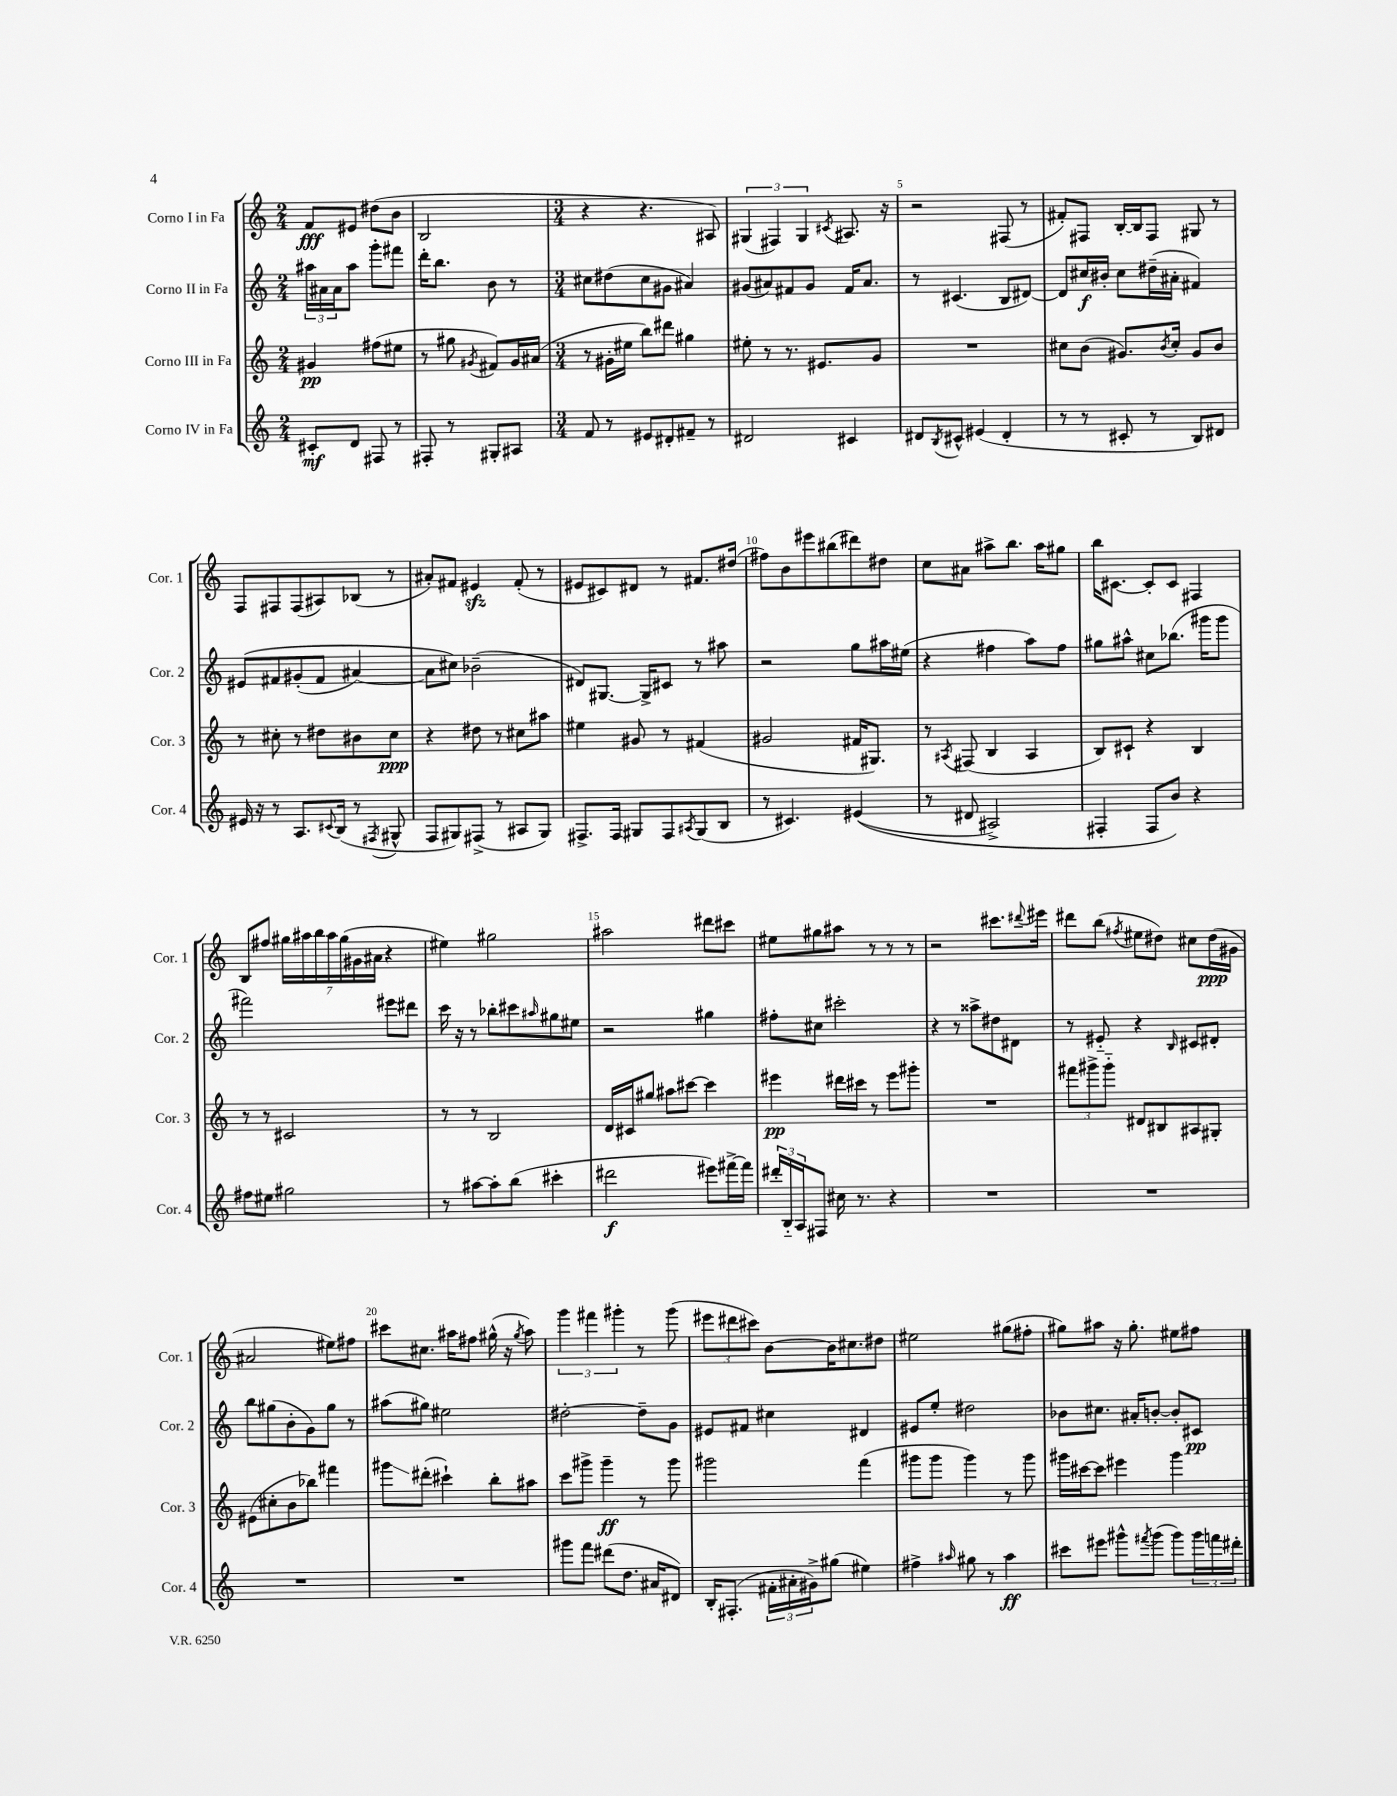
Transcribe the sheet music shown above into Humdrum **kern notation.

**kern	**kern	**kern	**kern
*staff4	*staff3	*staff2	*staff1
*clefG2	*clefG2	*clefG2	*clefG2
*k[]	*k[]	*k[]	*k[]
*M2/4	*M2/4	*M2/4	*M2/4
8c#'	4g#	24aa#	8f
.	.	24a#	.
.	.	24a#	.
8d	.	8aa#	8e#
8F#	(8ff#	8ggg'	(8dd#
8r	8ee#	8fff#	8b
=	=	=	=
8F#'	8r	16ddd'	2B
.	.	8.bb	.
8r	8gg#	.	.
.	8qg#	.	.
8G#'	8f#)	8b	.
8A#	16g#	8r	.
.	(16a#	.	.
=	=	=	=
*M3/4	*M3/4	*M3/4	*M3/4
8f	8r	8cc#	4r
8r	16g#'	(8dd#	.
.	16ee#	.	.
8e#	8bb)	8cc#	4.r
8d#'	8ddd#	8g#	.
8f#~	4gg#	4a#)	.
8r	.	.	8A#)
=	=	=	=
2d#	8ee#'	(8g#	(6G#
.	8r	8a#)	.
.	.	.	6F#)
.	8.r	8f#	.
.	.	.	6G#
.	.	8g#	.
.	8.e#	.	.
.	.	.	8qc#
4c#	.	16f#	8.A#
.	.	8.a#	.
.	8g	.	.
.	.	.	16r
=	=	=	=
8d#	2.r	8r	2r
8qB	.	.	.
8c#^^	.	(4.c#	.
(4e#	.	.	.
4d#'	.	8B	(8F#
.	.	[8d#)	8r
=	=	=	=
8r	8cc#	8d#]	8f#')
8r	(8b	16cc#	8F#
.	.	16b#'	.
8c#'	8.g#)	8cc#	[16B'
.	.	.	16B]
8r	.	(16dd#~	8F#
.	8qb	.	.
.	16cc#'	16a#'	.
8B)	8g#	4f#)	8G#
8d#	8b	.	8r
=	=	=	=
16e#	8r	&(8e#	8F
16r	.	.	.
8r	8cc#'	8f#	8F#
8.A	8r	(8g#'	(8F#
.	8dd#	8f#	8A#)
8qqc#	.	.	.
(16B	.	.	.
8r	8b#	[4a#)	(8B-
8qF#	.	.	.
8G#^^	8cc#	.	8r
=	=	=	=
8F	4r	8a#]	8a#')
8G#)	.	8cc#&)	8f#
(8F#^	8dd#	(2b-~	4e#
8r	8r	.	.
8A#	8cc#	.	(8f#'
8G#)	8aa#	.	8r
=	=	=	=
8.F#^	4ee#	8d#)	8e#
.	.	[8.G#	8c#)
16F#	.	.	.
8G#	8g#	.	8d#
.	.	16G#^]	.
8F#	8r	8c#	8r
8qA#	.	.	.
(8G#	(4f#	8r	8.f#
8B	.	8aa#	.
.	.	.	(16dd#
=	=	=	=
8r	2g#	2r	8ff#)
4.c#)	.	.	8b
.	.	.	8eee#
.	.	.	(8bb#
&((4e#	16f#	8gg	8ddd#)
.	8.G#)	.	.
.	.	16aa#	8dd#
.	.	(16ee#	.
=	=	=	=
8r	8r	4r	8cc
.	8qA#	.	.
8d#	(8F#	.	8a#
2A#^)	4B	4ff#	8aa#^
.	.	.	8.bb
.	4A#	8aa)	.
.	.	.	16aa#
.	.	8ff#	8gg#
=	=	=	=
4F#'	8B)	8gg#	16bb
.	.	.	[8.c#
.	8c#`	8aa#^^	.
8F#	4r	8cc#	8c#']
8b&)	.	(8.bb-	8c#
4r	4B	.	4F#
.	.	16ggg#	.
.	.	8ggg#	.
=	=	=	=
8ff#	8r	2fff#)	8B
8ee#	8r	.	8ff#
2gg#	2c#	.	28gg#
.	.	.	28aa#
.	.	.	28bb
.	.	.	28aa#
.	.	.	(28gg#
.	.	.	28g#
.	.	.	28a#
.	.	8eee#	4r
.	.	8ddd#	.
=	=	=	=
8r	8r	16ccc	4ee#)
.	.	16r	.
[8aa#	8r	8r	.
8aa#']	2B	8bb-'	2gg#
(8bb	.	8ccc#	.
.	.	16qqaa#	.
4ccc#'	.	8gg#	.
.	.	8ee#	.
=	=	=	=
2ddd#	16d	2r	2aa#
.	16c#	.	.
.	8gg#	.	.
.	8aa#	.	.
.	[8ccc#	.	.
8eee#)	4ccc#]	4gg#	8ddd#
[16fff#^	.	.	8ccc#
16fff#]	.	.	.
=	=	=	=
24ddd#'	4eee#	8ff#'	8ee#
24B'~	.	.	.
24A	.	.	.
8F#	.	8cc#	8gg#
16cc#	16ddd#	2ccc#'	8aa#
8.r	16ccc#	.	.
.	8r	.	8r
4r	8eee#	.	8r
.	8ggg#'	.	8r
=	=	=	=
2.r	2.r	4r	2r
.	.	8r	.
.	.	8aa##^	.
.	.	8dd#	8.ccc#
.	.	8d#	.
.	.	.	8qqddd#
.	.	.	16eee#
=	=	=	=
2.r	12fff#	8r	8ddd#
.	12ggg#^	.	.
.	.	8e#'~	(8bb
.	12ggg#'~	.	.
.	.	.	8qff#
.	8d#	4r	8ee#
.	8B#	.	8dd#)
.	.	16qqB	.
.	8A#	8c#	8cc#
.	8G#'	8d#'	(16dd#
.	.	.	16g#
=	=	=	=
2.r	(8e#	8bb	2a#
.	8cc#'	(8gg#	.
.	8b	8b'	.
.	8bb-)	8g)	.
.	4fff#	8gg#	8ee#)
.	.	8r	8ff#
=	=	=	=
2.r	8ggg#	(8aa#	8ccc#
.	(8ddd#'	8gg#)	8.cc#
.	4ccc#`)	2ee#	.
.	.	.	16aa#
.	.	.	8ff#
.	8bb'	.	(16gg#^^
.	.	.	16r
.	.	.	8qgg#
.	8aa#	.	8aa#)
=	=	=	=
8ggg#	8ccc	[2dd#'	6ggg
8fff	8ggg#^	.	.
.	.	.	6fff#
(8ddd#	4ggg#~	.	.
.	.	.	6ggg#'
8.dd	.	.	.
.	8r	8dd#~]	8r
16a#	.	.	.
8d#)	8ggg#	8g	(8ggg#
=	=	=	=
16B'	2ggg#	8e#	12eee#
(8.F#'	.	.	.
.	.	.	12ddd#
.	.	8f#	.
.	.	.	12ccc#)
24f#'	.	4cc#	[8b
24a#'	.	.	.
24g#^)	.	.	.
(8gg#	.	.	16b]
.	.	.	8.cc#
4ee#)	(4fff	4d#	.
.	.	.	8dd#
=	=	=	=
4ff#^	8ggg#	8e#	2ee#
.	8ggg#	8ee'	.
16qqaa#	.	.	.
8gg#	4ggg#)	2dd#	.
8r	.	.	.
4aa#	8r	.	(8gg#
.	8ggg#	.	8ff#'
=	=	=	=
8ccc#	16ggg#	8b-	8gg#)
.	[16ccc#	.	.
8eee#	8ccc#]	8.cc#	8aa#
8ggg#^^	4eee#	.	16r
.	.	16a#'	8.gg#'
8qfff#	.	.	.
(8ggg#	.	[8b'	.
8ggg#)	4ggg#	8b']	8ee#
24ggg#	.	8c#	8ff#
24fff	.	.	.
24ddd#'	.	.	.
==	==	==	==
*-	*-	*-	*-
